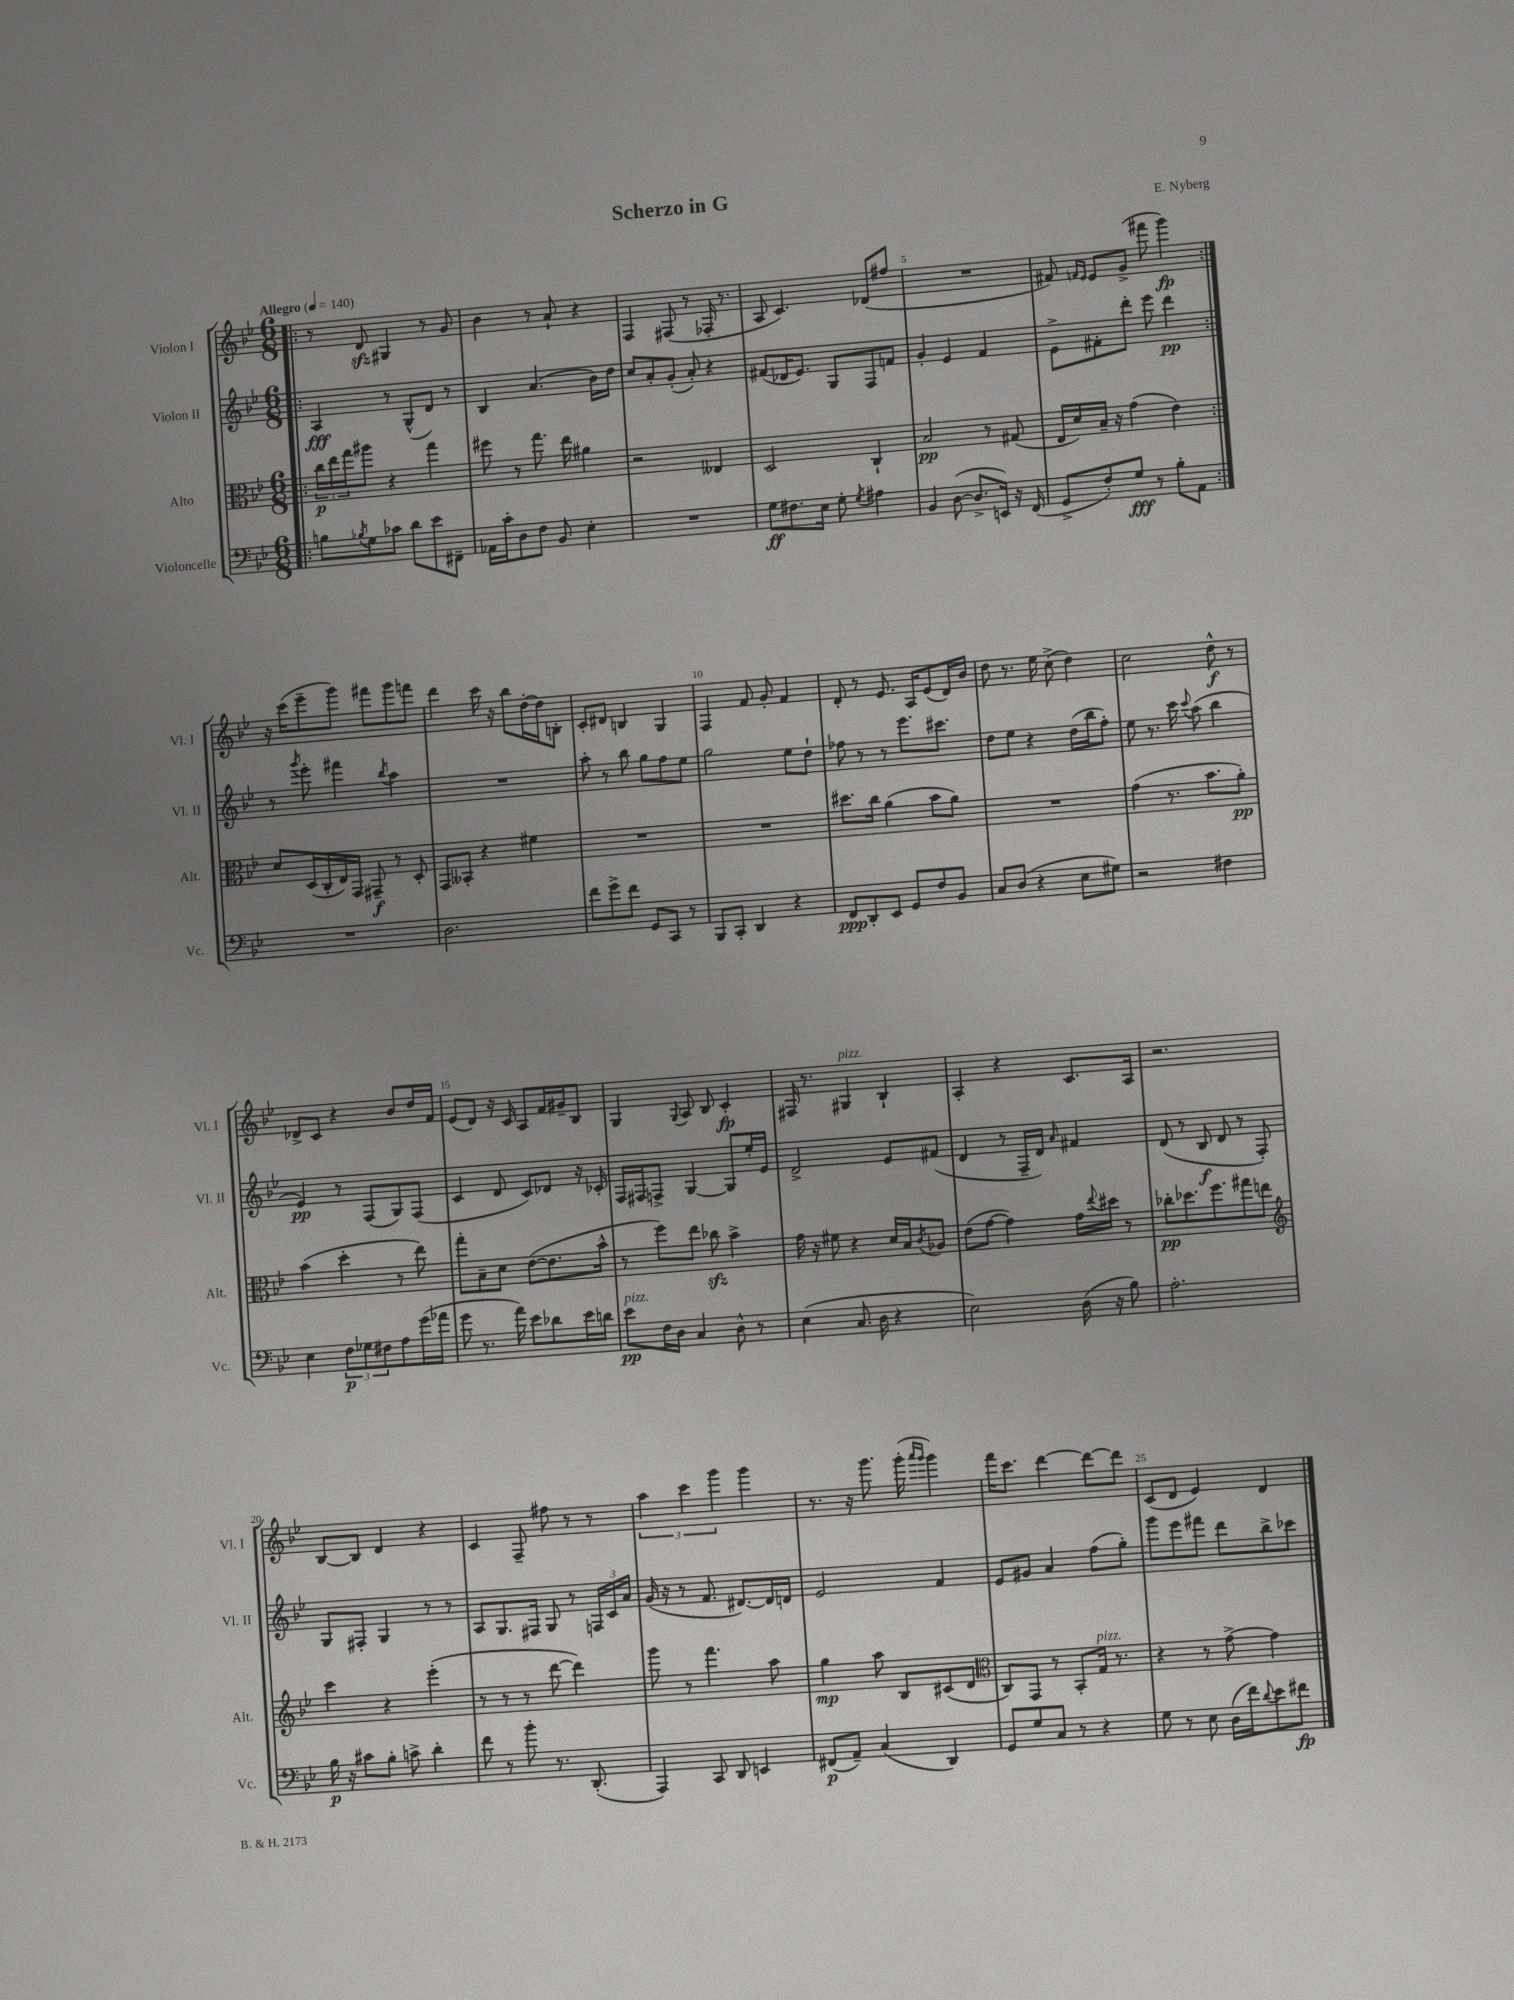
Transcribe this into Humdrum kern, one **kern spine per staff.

**kern	**dynam	**kern	**dynam	**kern	**dynam	**kern	**dynam
*part4	*part4	*part3	*part3	*part2	*part2	*part1	*part1
*staff4	*staff4	*staff3	*staff3	*staff2	*staff2	*staff1	*staff1
*I"Violoncelle	*	*I"Alto	*	*I"Violon II	*	*I"Violon I	*
*I'Vc.	*	*I'Alt.	*	*I'Vl. II	*	*I'Vl. I	*
*clefF4	*	*clefC3	*	*clefG2	*	*clefG2	*
*k[b-e-]	*	*k[b-e-]	*	*k[b-e-]	*	*k[b-e-]	*
*M6/8	*	*M6/8	*	*M6/8	*	*M6/8	*
*MM140	*	*MM140	*	*MM140	*	*MM140	*
=1!|:	=1!|:	=1!|:	=1!|:	=1!|:	=1!|:	=1!|:	=1!|:
!	!	!	!	!	!	!LO:TX:a:B:t=Allegro	!
8Bn\L	.	24cc\LL	p	4A/	fff	8r	.
.	.	24ee-\	.	.	.	.	.
.	.	24gg\J	.	.	.	.	.
8qB-X/	.	.	.	.	.	.	.
8G\	.	8aa#X\J	.	.	.	8dzz/	.
8c-X\J	.	4r	.	8r	.	4G#X/	.
8d\L	.	.	.	(8G^^/L	.	.	.
8e-\	.	4gg\	.	8d/J)	.	8r	.
8FF#X~\J	.	.	.	8r	.	8g/	.
=2	=2	=2	=2	=2	=2	=2	=2
16AA-X\LL	.	8ff#X\	.	4B-/	.	4b-\	.
16c'\J	.	.	.	.	.	.	.
8D\	.	8r	.	.	.	.	.
8F\J	.	8.gg\	.	(4.a/	.	8r	.
8BB-/	.	.	.	.	.	8a`/	.
.	.	16ee-\	.	.	.	.	.
4E-'\	.	4a#X\	.	.	.	4r	.
.	.	.	.	16b-\LL)	.	.	.
.	.	.	.	16dd\JJ	.	.	.
=3	=3	=3	=3	=3	=3	=3	=3
2.r	.	2r	.	8cc/L	.	4F/	.
.	.	.	.	8a'/	.	.	.
.	.	.	.	(8g'/J	.	(8F#X/	.
.	.	.	.	8a'/)	.	8r	.
.	.	4E--X/	.	4r	.	16F-X'/	.
.	.	.	.	.	.	8.r	.
=4	=4	=4	=4	=4	=4	=4	=4
8G\L	ff	2D/	.	(8f#X/L	.	8A/	.
8.F#X\	.	.	.	16d-X/K	.	4.c/)	.
.	.	.	.	8.e-/J)	.	.	.
16E-\Jk	.	.	.	.	.	.	.
8G'\	.	.	.	8G/L	.	.	.
8qG/	.	.	.	.	.	.	.
4A#X\	.	4C`/	.	8F/	.	(8d-X/L	.
.	.	.	.	8fn/J	.	8ff#X/J	.
=5	=5	=5	=5	=5	=5	=5	=5
4BB-/	.	2B-/	pp	4g'/	.	2.r	.
([8D\	.	.	.	4e-/	.	.	.
8.D^/L]	.	.	.	.	.	.	.
.	.	8r	.	4f/	.	.	.
16EEn/Jk)	.	.	.	.	.	.	.
16r	.	(8G#X/	.	.	.	.	.
(16FF/	.	.	.	.	.	.	.
=6	=6	=6	=6	=6	=6	=6	=6
8GG^/L	.	16E-/LL	.	8e-^\L	.	8f#X/)	.
.	.	16d/)	.	.	.	.	.
.	.	.	.	.	.	16qqfn/LL	.
.	.	.	.	.	.	16qqe-/JJ	.
8F'/)	.	16B-~/JJ	.	8f#X'\	.	8e-/L	.
.	.	16r	.	.	.	.	.
8G/J	fff	(4g\	.	8ddd'\J	.	(8g^/J	.
8r	.	.	.	8eee-\	.	8fff#X\	.
8B-'\L	.	4e-\)	.	4ddd\	pp	4ggg\)	fp
8AA\J	.	.	.	.	.	.	.
!!LO:LB:g=z
=7:|!	=7:|!	=7:|!	=7:|!	=7:|!	=7:|!	=7:|!	=7:|!
2.r	.	8d/L	.	8r	.	16r	.
.	.	.	.	.	.	(16ccc\KL	.
.	.	.	.	8qggg/	.	.	.
.	.	(16D/L	.	8eee-'\	.	8eee-~\	.
.	.	16C'/	.	.	.	.	.
.	.	16E-/)	.	4fff#X\	.	8ggg\J)	.
.	.	16GG/JJ	.	.	.	.	.
.	.	8GG#X~/	f	.	.	8fff#X\L	.
.	.	.	.	8qbb-/	.	.	.
.	.	8r	.	4aa\	.	8ggg\	.
.	.	8D'/	.	.	.	8fffn\J	.
=8	=8	=8	=8	=8	=8	=8	=8
2.D\	.	8GG/L	.	2.r	.	4ddd\	.
.	.	8BB--X'/J	.	.	.	.	.
.	.	4r	.	.	.	16ccc\	.
.	.	.	.	.	.	16r	.
.	.	.	.	.	.	8bb-\L	.
.	.	4f#X\	.	.	.	[16dd'\L	.
.	.	.	.	.	.	16dd\J]	.
.	.	.	.	.	.	8Bn'\J	.
=9	=9	=9	=9	=9	=9	=9	=9
8f\L	.	2.r	.	8aa'\	.	8c'/L	.
8g^\	.	.	.	8r	.	8d#X/J	.
8f\J	.	.	.	8bb-\	.	4Bn/	.
8GG/L	.	.	.	8gg\L	.	.	.
8CC/J	.	.	.	8ff\	.	4G/	.
8r	.	.	.	8ee-\J	.	.	.
=10	=10	=10	=10	=10	=10	=10	=10
8BBB-/L	.	2.r	.	2gg\	.	4F/	.
8CC'/J	.	.	.	.	.	.	.
4DD/	.	.	.	.	.	8f/	.
.	.	.	.	.	.	8g'/	.
4r	.	.	.	8ee-\L	.	4f/	.
.	.	.	.	8dd`\J	.	.	.
=11	=11	=11	=11	=11	=11	=11	=11
8FF/L	ppp	8.dd#X\L	.	8ff-X\	.	8d'/	.
8DD'/	.	.	.	8r	.	8r	.
.	.	16cc\Jk	.	.	.	.	.
8EE-/J	.	(4a\	.	8r	.	8.e-/	.
8GG/L	.	.	.	8.eee-\L	.	.	.
.	.	.	.	.	.	16A/KL	.
8F/	.	8b-\L	.	.	.	(8e-/	.
.	.	.	.	8.ccc#X\J	.	.	.
8BB-/J	.	8a\J)	.	.	.	16d/L)	.
.	.	.	.	.	.	16b-/JJ	.
=12	=12	=12	=12	=12	=12	=12	=12
8C/L	.	2.r	.	8dd\L	.	8dd\	.
(8D/J	.	.	.	8ee-\J	.	8.r	.
4r	.	.	.	4r	.	.	.
.	.	.	.	.	.	16ee-\	.
.	.	.	.	.	.	(8cc^\	.
8E-\L	.	.	.	(16dd\LL	.	4dd\)	.
.	.	.	.	16bb-\J	.	.	.
8G#X\J)	.	.	.	8ff'\J)	.	.	.
=13	=13	=13	=13	=13	=13	=13	=13
2r	.	(4g\	.	8ee-\	.	2cc\	.
.	.	.	.	8.r	.	.	.
.	.	8.r	.	.	.	.	.
.	.	.	.	16ccc\	.	.	.
.	.	.	.	8qqccc/	.	.	.
.	.	.	.	(8aa\	.	.	.
.	.	8.b-\L	.	.	.	.	.
4F#X\	.	.	.	4bb-\	.	8dd^^\	f
.	.	8a'\J)	pp	.	.	8r	.
!!LO:LB:g=z
=14	=14	=14	=14	=14	=14	=14	=14
4E-\	.	(4b-\	.	4e-/)	pp	8d-X^/L	.
.	.	.	.	.	.	8c/J	.
12F\L	p	4dd'\	.	8r	.	4r	.
12G-X\	.	.	.	.	.	.	.
.	.	.	.	(8F/L	.	.	.
12F#X\	.	.	.	.	.	.	.
8A\	.	8r	.	8G/)	.	8b-/L	.
(16g\L	.	8ee-\)	.	(8F/J	.	16dd/L	.
16a-X\JJ	.	.	.	.	.	16f/JJ	.
=15	=15	=15	=15	=15	=15	=15	=15
8g\	.	8gg'\L	.	4c/	.	(8e-/L	.
8.r	.	8B-~\	.	.	.	8d/J)	.
.	.	8d\J	.	8d/	.	16r	.
16a\)	.	.	.	.	.	16c/	.
8e-\L	.	([8e-\L	.	8c/L)	.	8A/L	.
8d-X\	.	8.e-\]	.	8d-X/J	.	16f/L	.
.	.	.	.	.	.	16g#X~/J	.
16e-\L	.	.	.	16r	.	8B-/J	.
16dn\JJ	.	16b-^^\Jk	.	16c-X'/	.	.	.
=16	=16	=16	=16	=16	=16	=16	=16
!LO:TX:a:i:t=pizz.	!	!	!	!	!	!	!
8e-\L	pp	8r	.	16F/LL	.	4G/	.
.	.	.	.	16F#X/J	.	.	.
16F\L	.	8ff\L)	.	8Fn^/J	.	.	.
16D\JJ	.	.	.	.	.	.	.
.	.	.	.	.	.	8qqG/	.
4C/	.	8ee-\J	.	[4G/	.	8A/	.
.	.	8cc-Xzz\	.	.	.	8B-/	.
8D^^\	.	4b-^\	.	8G/L]	.	4c'/	fp
8r	.	.	.	16ee-'/L	.	.	.
.	.	.	.	16e-/JJ	.	.	.
=17	=17	=17	=17	=17	=17	=17	=17
(4E-\	.	16g\	.	2d^/	.	16F#X/	.
.	.	16r	.	.	.	8.r	.
.	.	8f#X\	.	.	.	.	.
!	!	!	!	!	!	!LO:TX:a:i:t=pizz.	!
8.C/	.	4r	.	.	.	4G#X/	.
16D\	.	.	.	.	.	.	.
4r	.	16d/LL	.	8e-/L	.	4B-`/	.
.	.	16B-/J	.	.	.	.	.
.	.	8qc/	.	.	.	.	.
.	.	8A-X/J	.	(8f#X/J	.	.	.
=18	=18	=18	=18	=18	=18	=18	=18
2E-\)	.	(8e-\L	.	4d/	.	4A'/	.
.	.	[8g\J	.	.	.	.	.
.	.	4g\])	.	8r	.	4r	.
.	.	.	.	16F~/LL	.	.	.
.	.	.	.	16d/JJ)	.	.	.
.	.	.	.	16qqa/	.	.	.
(16D\	.	16g\LL	.	4f#X/	.	8.c/L	.
.	.	8qqee-/	.	.	.	.	.
16r	.	16dd#X\JJ	.	.	.	.	.
8B-\)	.	8r	.	.	.	.	.
.	.	.	.	.	.	16A/Jk	.
=19	=19	=19	=19	=19	=19	=19	=19
2.A'\	.	8cc-X'\L	pp	(8d/	.	2.r	.
.	.	8.dd-X\	.	8r	.	.	.
.	.	.	.	8B-/	f	.	.
.	.	8.ff\	.	.	.	.	.
.	.	.	.	8d/	.	.	.
.	.	8gg#X\	.	8r	.	.	.
.	.	8een\J	.	8F'/)	.	.	.
!!LO:LB:g=z
=20	=20	=20	=20	=20	=20	=20	=20
*	*	*clefG2	*	*	*	*	*
16B-\	p	4ccc\	.	8G/L	.	[8B-/L	.
16r	.	.	.	.	.	.	.
8c#X\L	.	.	.	8F#X'/J	.	8B-/J]	.
8B-'\J	.	4r	.	4G/	.	4d/	.
8cn^\	.	.	.	.	.	.	.
4d'\	.	(4eee-'\	.	8r	.	4r	.
.	.	.	.	8r	.	.	.
=21	=21	=21	=21	=21	=21	=21	=21
8f\	.	8r	.	8A/L	.	4c/	.
8r	.	8r	.	8.G/	.	.	.
8b-'\	.	8r	.	.	.	8F~/	.
.	.	.	.	16F#X/Jk	.	.	.
8.r	.	[8ddd\	.	8G/	.	8ff#X\	.
.	.	4ddd\])	.	8r	.	8r	.
(8.DD'/	.	.	.	.	.	.	.
.	.	.	.	24Fn/LL	.	8r	.
.	.	.	.	24c/	.	.	.
.	.	.	.	24a/JJ	.	.	.
=22	=22	=22	=22	=22	=22	=22	=22
4AAA/)	.	8ggg\	.	(16g/	.	6aa\	.
.	.	.	.	16r	.	.	.
.	.	8r	.	8r	.	.	.
.	.	.	.	.	.	6ccc\	.
8CC/	.	4.fff\	.	8.f/	.	.	.
.	.	.	.	.	.	6ggg\	.
8DD/	.	.	.	.	.	.	.
.	.	.	.	[8.d#X/L)	.	.	.
4EEn/	.	.	.	.	.	4ggg\	.
.	.	8aa\	.	16d#/L]	.	.	.
.	.	.	.	16dn/JJ	.	.	.
=23	=23	=23	=23	=23	=23	=23	=23
(8FF#X/L	p	4gg\	mp	2e-/	.	8.r	.
8AA~/J)	.	.	.	.	.	.	.
.	.	.	.	.	.	16r	.
(4C/	.	8aa\	.	.	.	8.ggg\	.
.	.	8B-/L	.	.	.	.	.
.	.	.	.	.	.	(16ggg'\	.
.	.	.	.	.	.	16qqaaa/LL	.
.	.	.	.	.	.	16qqggg/JJ	.
4DD/)	.	(8c#X/	.	4f/	.	4ggg\)	.
.	.	8d/J	.	.	.	.	.
=24	=24	=24	=24	=24	=24	=24	=24
*	*	*clefC3	*	*	*	*	*
8GG/L	.	8C/L)	.	8e-/L	.	16fff\KL	.
.	.	.	.	.	.	8.ccc\J	.
8G/	.	8GG/J	.	8g#X/J	.	.	.
8C/J	.	8r	.	4a/	.	[4ddd\	.
8r	.	8BB-'/L	.	.	.	.	.
!	!	!LO:TX:a:i:t=pizz.	!	!	!	!	!
4r	.	16G/Jk	.	(8ff\L	.	8ddd\L_	.
.	.	8.r	.	.	.	.	.
.	.	.	.	8gg'\J)	.	8ddd\J]	.
=25	=25	=25	=25	=25	=25	=25	=25
8G\	.	4r	.	8ggg\L	.	(8c/L	.
8r	.	.	.	8eee-\	.	8d/J	.
8E-\	.	8r	.	8fff#X\J	.	4e-/)	.
(16D\LL	.	[8g^\	.	8ddd\L	.	.	.
16f\J)	.	.	.	.	.	.	.
8qqd/	.	.	.	.	.	.	.
8e-\	.	4g\]	.	8bb-^\	.	4d/	.
8f#X\J	fp	.	.	8ccc-X\J	.	.	.
==	==	==	==	==	==	==	==
*-	*-	*-	*-	*-	*-	*-	*-
